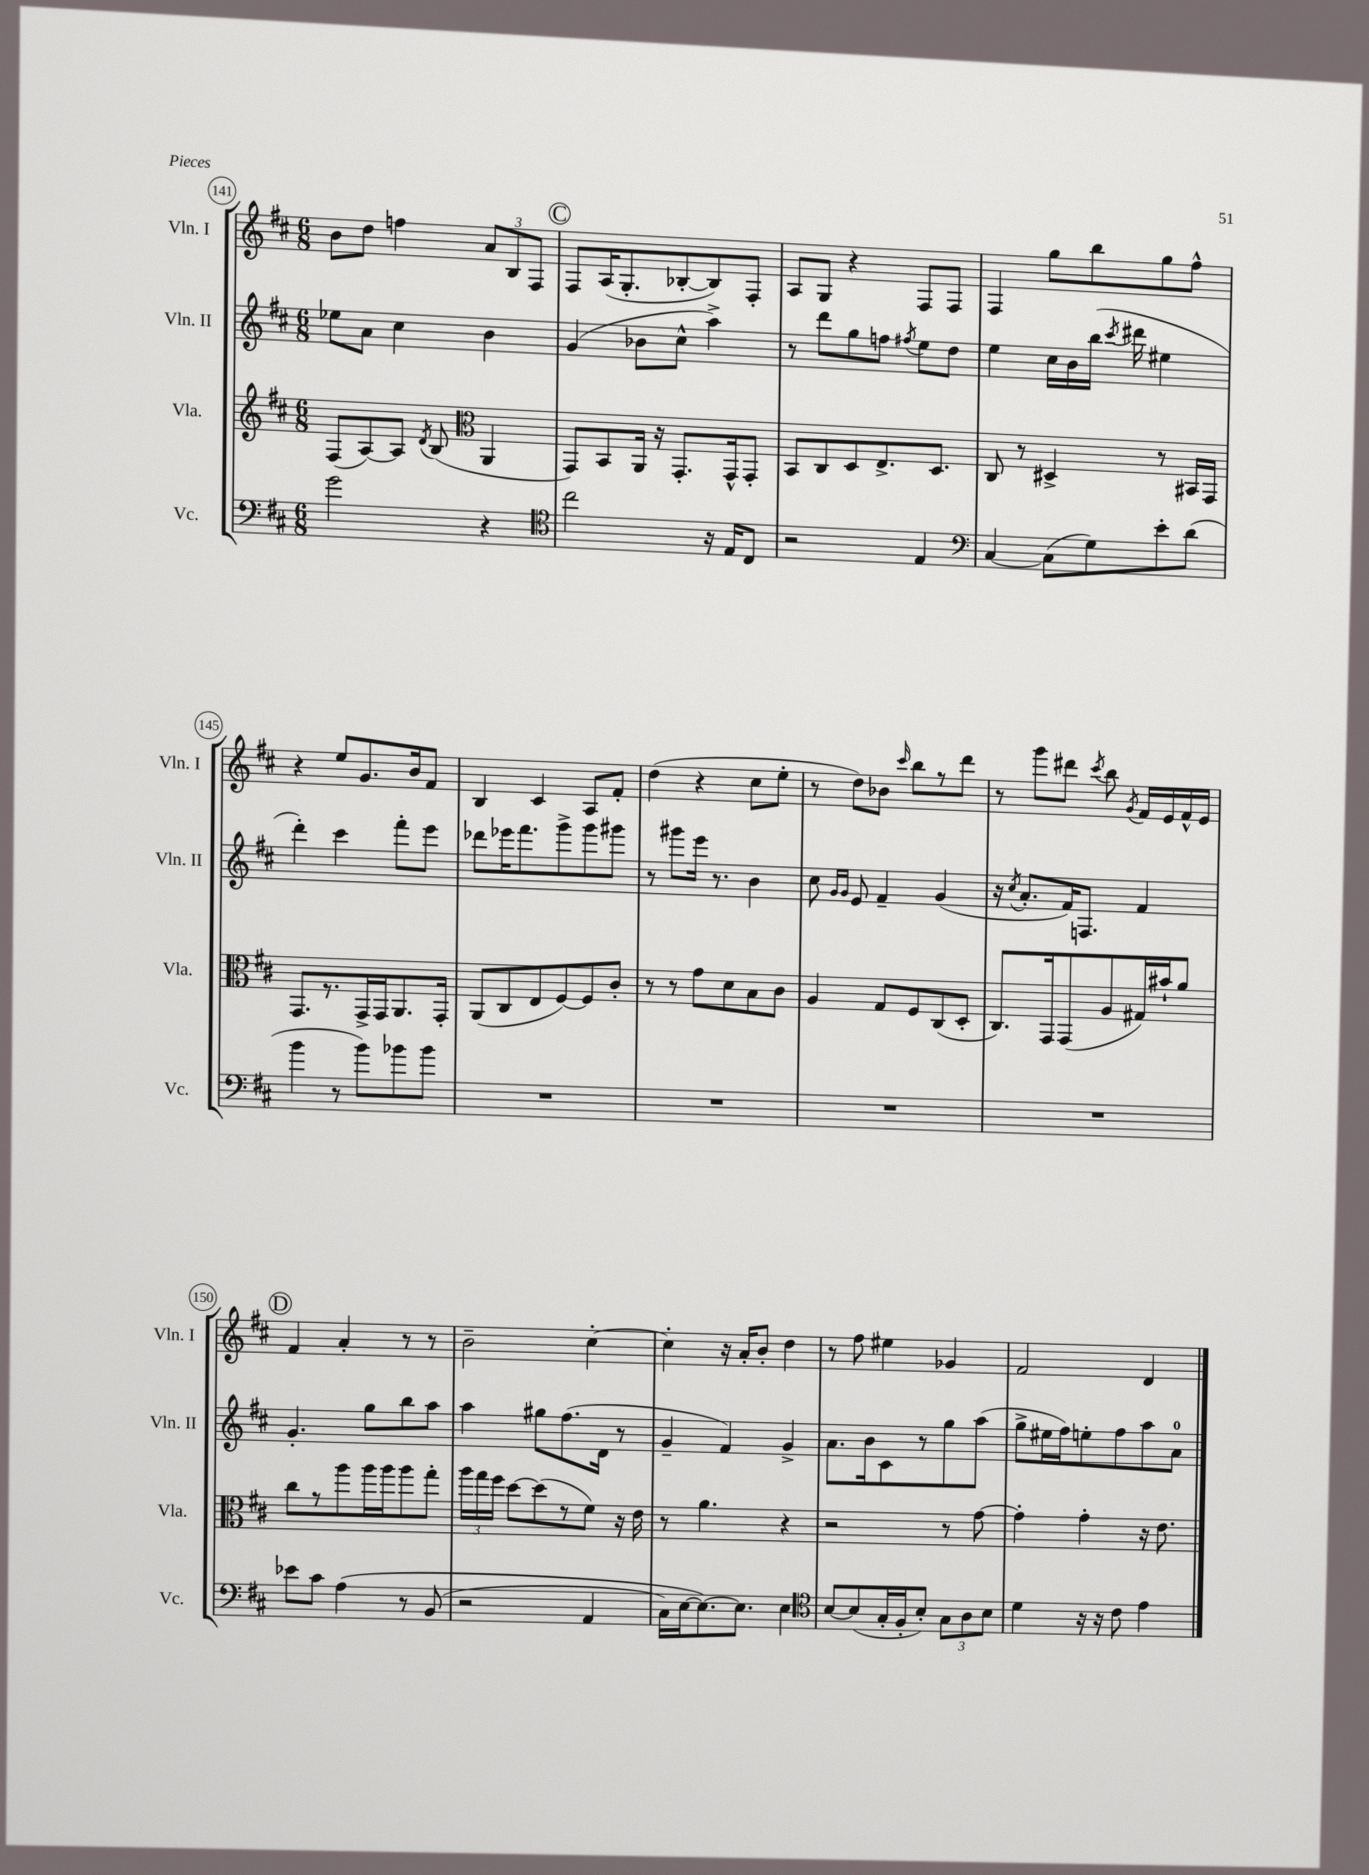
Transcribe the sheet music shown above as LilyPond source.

<<
\new StaffGroup <<
\new Staff = "s0" \with { instrumentName = "Vln. I" shortInstrumentName = "Vln. I" } {
    \clef treble \key d \major \numericTimeSignature \time 6/8
    \autoBeamOff b'8[ d''8] f''4 \tuplet 3/2 { a'8[ b8 fis8] } |
    \mark \markup { \circle "C" } fis8[ a16( g8.-. bes8~-. bes8) fis8]-. |
    a8[ g8] r4 fis8[ fis8] |
    fis4 g''8[ b''8 g''8 fis''8]-^ |
    r4 e''8[ g'8. b'16 fis'8] |
    b4 cis'4 a8[ fis'8]-. |
    d''4( r4 cis''8[ e''8]-. |
    r8 d''8[) bes'8] \grace { cis'''16 } b''8[ r8 d'''8] |
    r8 g'''8[ dis'''8] \acciaccatura { cis'''8 } b''8 \acciaccatura { g'8 } fis'16[ e'16 fis'16-^ e'16] |
    \mark \markup { \circle "D" } fis'4 a'4-. r8 r8 |
    b'2-- cis''4~-. |
    cis''4-. r16 a'16[-. b'8]-. d''4 |
    r8 fis''8 eis''4 ges'4 |
    fis'2 d'4 \bar "|." |
}
\new Staff = "s1" \with { instrumentName = "Vln. II" shortInstrumentName = "Vln. II" } {
    \clef treble \key d \major \numericTimeSignature \time 6/8
    \autoBeamOff ees''8[ a'8] cis''4 b'4 |
    \mark \markup { \circle "C" } g'4( bes'8[ cis''8]-^ a''4->) |
    r8 d'''8[ g''8 f''8] \acciaccatura { fis''8 } e''8[ d''8] |
    e''4 cis''16[ b'16 b''16]( \acciaccatura { cis'''8 } dis'''16 eis''4 |
    d'''4-.) cis'''4 fis'''8[-. e'''8] |
    des'''8[ ees'''16 fis'''8. g'''8-> g'''8 gis'''8] |
    r8 gis'''8[ e'''16] r8. b'4 |
    cis''8 \grace { g'16[ g'16] } e'8 fis'4-- g'4( |
    r16 \acciaccatura { cis''8 } a'8.[-. fis'16) f8.] fis'4 |
    \mark \markup { \circle "D" } g'4.-. g''8[ b''8 a''8] |
    a''4 gis''8[ fis''8.( d'16] r8 |
    g'4-- fis'4) g'4-> |
    a'8.[ b'16 cis'8 r8 g''8 a''8]( |
    g''8[-> eis''16 fis''16) e''8-. fis''8 a''8 a'8]-0 \bar "|." |
}
\new Staff = "s2" \with { instrumentName = "Vla." shortInstrumentName = "Vla." } {
    \clef treble \key d \major \numericTimeSignature \time 6/8
    \autoBeamOff fis8[( a8~) a8] \acciaccatura { d'8 } b8( \clef alto a,4 |
    \mark \markup { \circle "C" } g,8[) b,8 a,16] r16 g,8.[-. g,16-^ g,8]-. |
    b,8[ cis8 d8 e8.-> d8.] |
    cis8 r8 dis4-> r8 bis,16[ g,16] |
    g,8.[ r8. g,16-> g,16 a,8. g,16]-. |
    a,8[( cis8 e8 fis8~) fis8 cis'8]-. |
    r8 r8 g'8[ d'8 b8 cis'8] |
    a4 g8[ fis8 cis8( d8]-. |
    cis8.[) g,16 g,8( a8 gis16) bis'16-! a'8] |
    \mark \markup { \circle "D" } cis''8[ r8 a''8 a''16 a''16 a''8 g''8]-. |
    \tuplet 3/2 { a''16[ g''16 fis''16] } d''8[~ d''8( r8 fis'8]) r16 e'16 |
    r8 a'4. r4 |
    r2 r8 g'8~ |
    g'4-. g'4-. r16 e'8. \bar "|." |
}
\new Staff = "s3" \with { instrumentName = "Vc." shortInstrumentName = "Vc." } {
    \clef bass \key d \major \numericTimeSignature \time 6/8
    \autoBeamOff g'2 r4 |
    \mark \markup { \circle "C" } \clef tenor cis''2 r16 e16[ cis8] |
    r2 e4 |
    \clef bass cis4~ cis8[( g8) e'8-. d'8]( |
    b'4 r8 b'8[) bes'8 bes'8] |
    R2. |
    R2. |
    R2. |
    R2. |
    \mark \markup { \circle "D" } ees'8[ cis'8] a4\( r8 b,8( |
    r2 a,4 |
    cis16[) e16~ e8.~\) e8.] e4 |
    \clef tenor b8[~ b8( g16-. fis16-. b8]-.) \tuplet 3/2 { g8[ a8 b8] } |
    d'4 r16 r16 cis'8 e'4 \bar "|." |
}
>>
>>
\layout { \context { \Score currentBarNumber = #141 \override BarNumber.stencil = #(make-stencil-circler 0.1 0.3 ly:text-interface::print) } }
